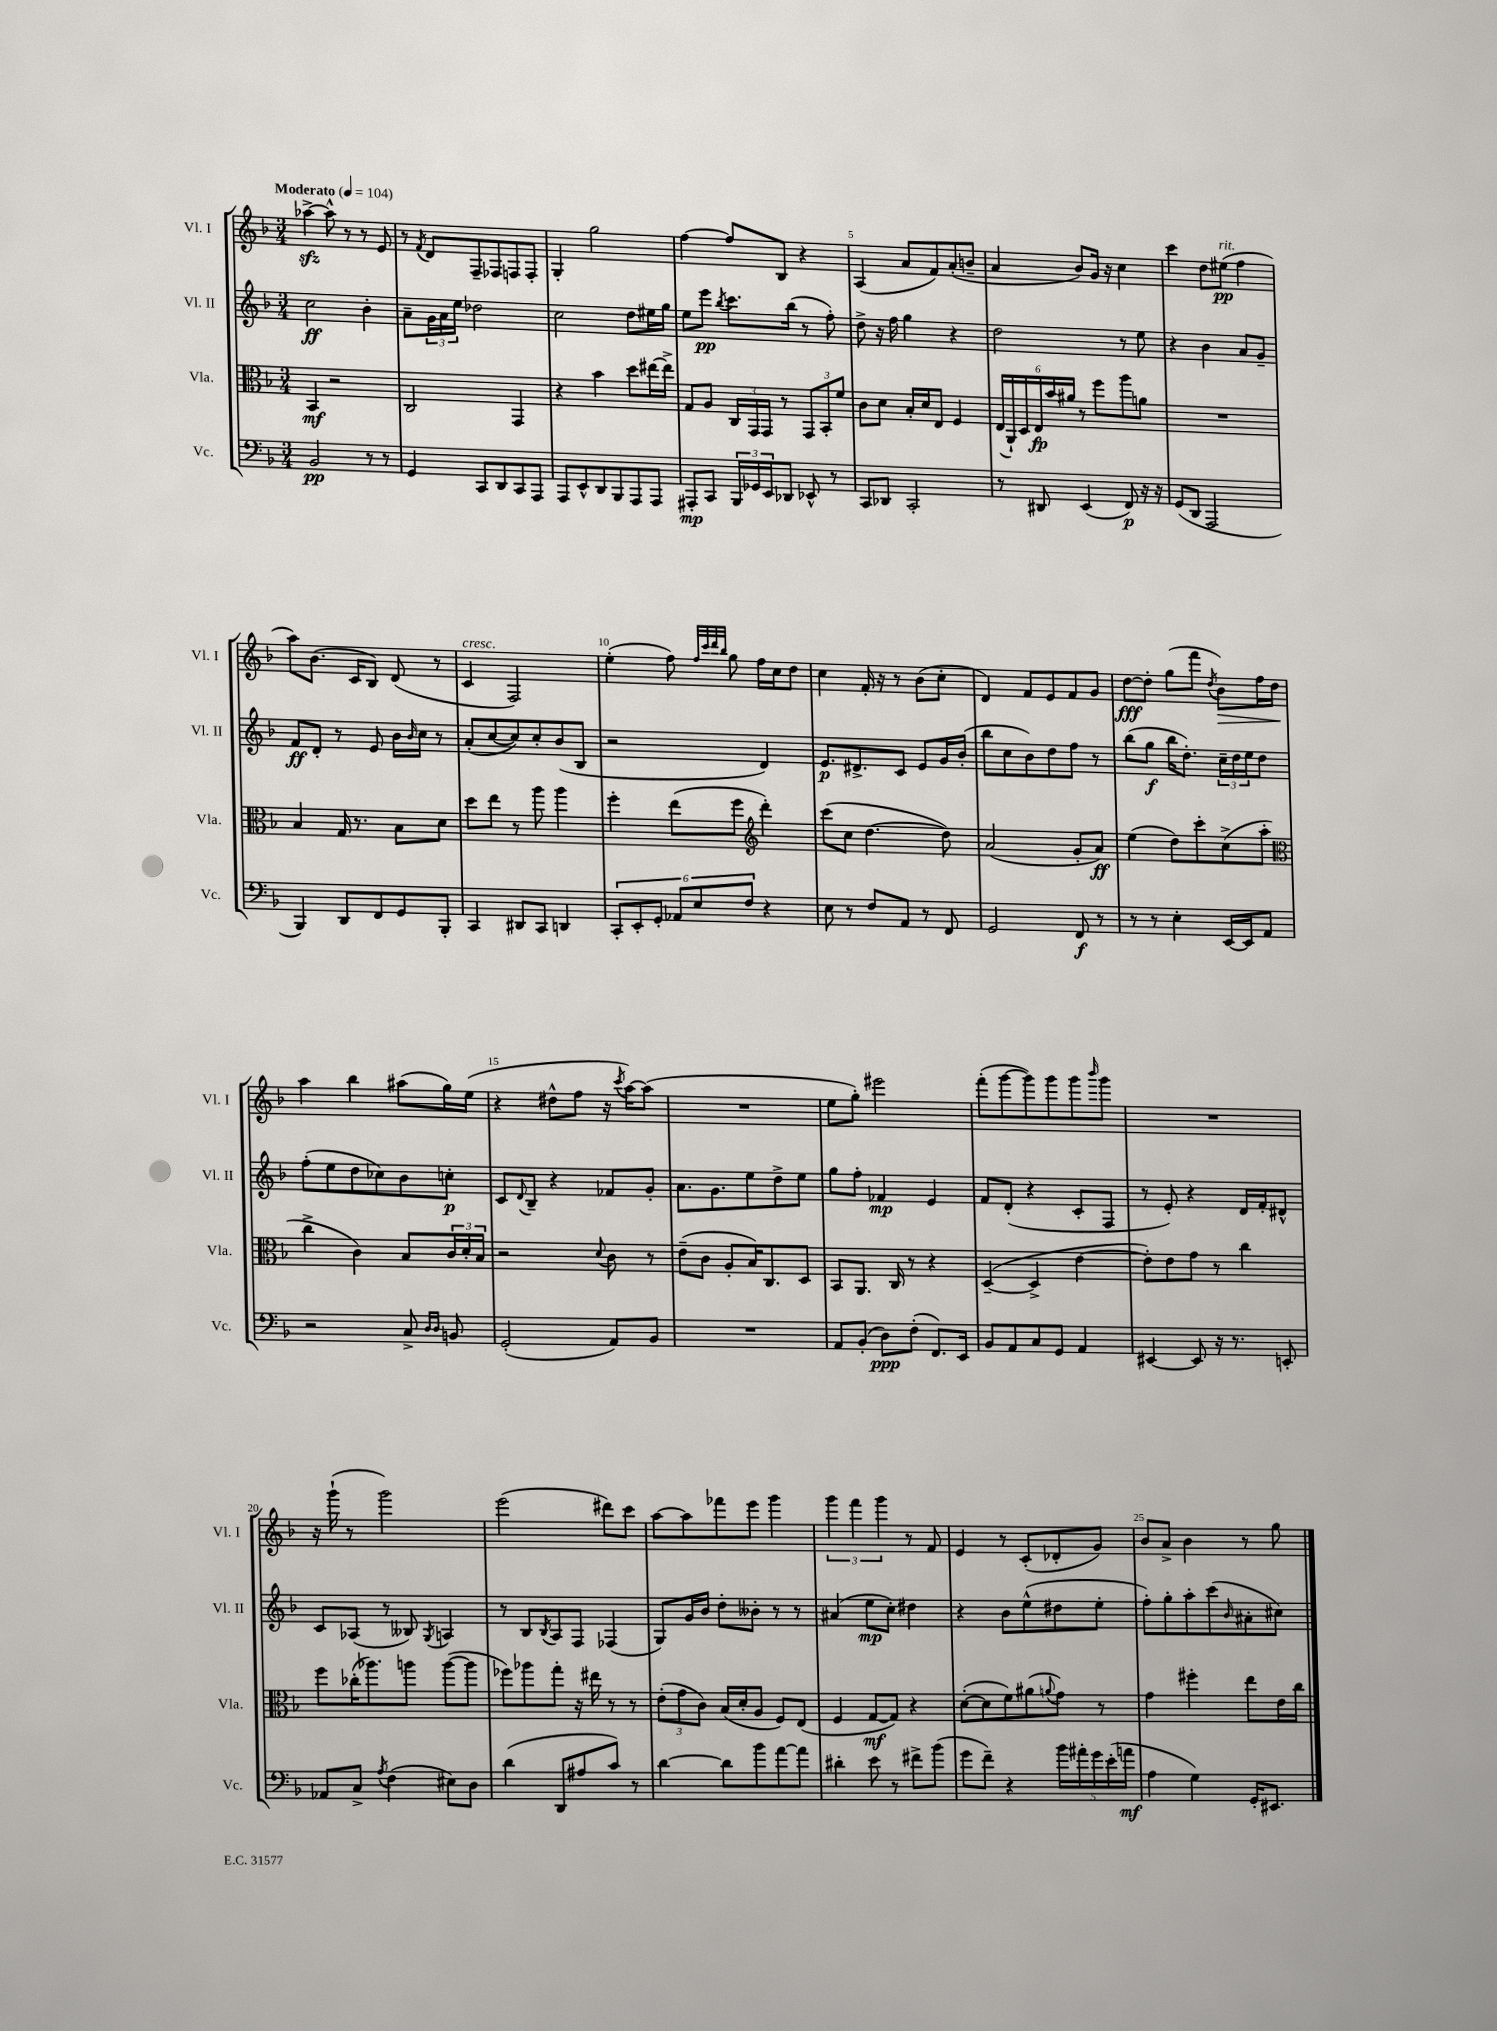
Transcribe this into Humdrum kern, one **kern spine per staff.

**kern	**dynam	**kern	**dynam	**kern	**dynam	**kern	**dynam
*part4	*part4	*part3	*part3	*part2	*part2	*part1	*part1
*staff4	*staff4	*staff3	*staff3	*staff2	*staff2	*staff1	*staff1
*I"Vc.	*	*I"Vla.	*	*I"Vl. II	*	*I"Vl. I	*
*I'Vc.	*	*I'Vla.	*	*I'Vl. II	*	*I'Vl. I	*
*clefF4	*	*clefC3	*	*clefG2	*	*clefG2	*
*k[b-]	*	*k[b-]	*	*k[b-]	*	*k[b-]	*
*M3/4	*	*M3/4	*	*M3/4	*	*M3/4	*
*MM104	*	*MM104	*	*MM104	*	*MM104	*
=1	=1	=1	=1	=1	=1	=1	=1
!	!	!	!	!	!	!LO:TX:a:B:t=Moderato	!
2BB-/	pp	4BB-/	mf	2cc\	ff	[4aa-Xzz^\	.
.	.	2r	.	.	.	8aa-^^\]	.
.	.	.	.	.	.	8r	.
8r	.	.	.	4b-'\	.	8r	.
8r	.	.	.	.	.	8e/	.
=2	=2	=2	=2	=2	=2	=2	=2
4GG/	.	2C/	.	8a~\L	.	8r	.
.	.	.	.	.	.	8qf/	.
.	.	.	.	24g\L	.	8d/L	.
.	.	.	.	24a\	.	.	.
.	.	.	.	24ee\JJ	.	.	.
8CC/L	.	.	.	2dd-X\	.	8F~/	.
8DD/	.	.	.	.	.	8F-X/	.
8CC/	.	4GG/	.	.	.	8Fn/	.
8AAA/J	.	.	.	.	.	8F'/J	.
=3	=3	=3	=3	=3	=3	=3	=3
8AAA/L	.	4r	.	2cc\	.	4G'/	.
8EE^^/	.	.	.	.	.	.	.
8DD/	.	4b-\	.	.	.	2gg\	.
8BBB-/	.	.	.	.	.	.	.
8AAA/	.	8dd\L	.	8dd\L	.	.	.
8AAA/J	.	[16ee#X\L	.	16ee#X\L	.	.	.
.	.	16ee#^\JJ]	.	16gg\JJ	.	.	.
=4	=4	=4	=4	=4	=4	=4	=4
8AAA#X'/L	mp	8G/L	.	8ee\L	.	[4ff\	.
8CC/J	.	8A/J	.	8eee\J	pp	.	.
.	.	.	.	8qbb-/	.	.	.
24BBB-/LL	.	24C/LL	.	8.ccc\L	.	8ff/L]	.
24GG-X/	.	24GG/	.	.	.	.	.
24EE/J	.	24GG/JJ	.	.	.	.	.
8DD-X/J	.	8r	.	.	.	8B-/J	.
.	.	.	.	(16bb-\Jk	.	.	.
8EE-X^^/	.	12GG/L	.	8r	.	4r	.
.	.	12BB-'/	.	.	.	.	.
8r	.	.	.	8ff'\)	.	.	.
.	.	12f/J	.	.	.	.	.
=5	=5	=5	=5	=5	=5	=5	=5
8CC/L	.	8c\L	.	8dd^\	.	(4A/	.
8DD-X/J	.	8d\J	.	16r	.	.	.
.	.	.	.	16ff\	.	.	.
2CC'/	.	16B-'/LL	.	4gg\	.	8a/L	.
.	.	16d/J	.	.	.	.	.
.	.	8E/J	.	.	.	8f/)	.
.	.	4F/	.	4r	.	(8a'/	.
.	.	.	.	.	.	8bn~/J	.
=6	=6	=6	=6	=6	=6	=6	=6
8r	.	(24E/LL	.	2dd\	.	4a/	.
.	.	24AA`/)	.	.	.	.	.
.	.	24D/	.	.	.	.	.
8DD#X/	.	24E/	fp	.	.	.	.
.	.	24b-/	.	.	.	.	.
.	.	24a#X/JJ	.	.	.	.	.
(4EE/	.	8r	.	.	.	8b-/L)	.
.	.	8ff\L	.	.	.	16g/Jk	.
.	.	.	.	.	.	16r	.
8FF/)	p	8aa\	.	8r	.	4cc\	.
16r	.	8an\J	.	8ee\	.	.	.
16r	.	.	.	.	.	.	.
=7	=7	=7	=7	=7	=7	=7	=7
(8GG/L	.	2.r	.	4r	.	4ccc\	.
8DD/J	.	.	.	.	.	.	.
2AAA/	.	.	.	4b-\	.	8dd\L	.
!	!	!	!	!	!	!LO:TX:a:i:t=rit.	!
.	.	.	.	.	.	(8ee#X\J	pp
.	.	.	.	8a/L	.	4ff\	.
.	.	.	.	8g~/J	.	.	.
!!LO:LB:g=z
=8	=8	=8	=8	=8	=8	=8	=8
4BBB-/)	.	4B-/	.	8f/L	ff	8aa\L)	.
.	.	.	.	8d'/J	.	(8.b-\J	.
8DD/L	.	16G/	.	8r	.	.	.
.	.	8.r	.	.	.	16c/KL	.
8FF/	.	.	.	8e/	.	8B-/J)	.
8GG/	.	8B-\L	.	16b-\LL	.	(8d/	.
.	.	.	.	16qqb-/	.	.	.
.	.	.	.	16cc\JJ	.	.	.
8BBB-'/J	.	8d\J	.	8r	.	8r	.
=9	=9	=9	=9	=9	=9	=9	=9
!	!	!	!	!	!	!LO:TX:a:i:t=cresc.	!
4CC/	.	8dd\L	.	(8a'/L	.	4c/	.
.	.	8ee\J	.	[8cc/	.	.	.
8DD#X/L	.	8r	.	8cc/])	.	2F/)	.
8CC/J	.	8aa\	.	8cc'/	.	.	.
4DDn/	.	4aa\	.	(8b-/	.	.	.
.	.	.	.	8B-/J	.	.	.
=10	=10	=10	=10	=10	=10	=10	=10
12CC'/L	.	4ff'\	.	2r	.	(4ee'\	.
12EE'/	.	.	.	.	.	.	.
12GG'/J	.	.	.	.	.	.	.
12AA-X/L	.	(8ee\L	.	.	.	8ff\)	.
12E/	.	.	.	.	.	.	.
.	.	.	.	.	.	32qqff/LLL	.
.	.	.	.	.	.	32qqccc/	.
.	.	.	.	.	.	32qqddd/	.
.	.	.	.	.	.	32qqbb-/JJJ	.
.	.	8ff\J	.	.	.	8gg\	.
12F/J	.	.	.	.	.	.	.
*	*	*clefG2	*	*	*	*	*
4r	.	4ddd'\)	.	4d/)	.	16ff\LL	.
.	.	.	.	.	.	16cc\J	.
.	.	.	.	.	.	8dd\J	.
=11	=11	=11	=11	=11	=11	=11	=11
8E\	.	(8ccc\L	.	8.e/L	p	4cc\	.
8r	.	8cc\J	.	.	.	.	.
.	.	.	.	8.d#X^/	.	.	.
8F/L	.	[4.dd\	.	.	.	16f'/	.
.	.	.	.	.	.	16r	.
8AA/J	.	.	.	8c/J	.	8r	.
8r	.	.	.	8e/L	.	(8b-\L	.
8FF/	.	8dd\])	.	16g/L	.	8cc'\J	.
.	.	.	.	(16b-'/JJ	.	.	.
=12	=12	=12	=12	=12	=12	=12	=12
2GG/	.	(2a/	.	8bb-\L	.	4d/)	.
.	.	.	.	8cc\	.	.	.
.	.	.	.	8b-\)	.	8f/L	.
.	.	.	.	8dd\	.	8e/	.
8FF/	f	8g'/L	.	8ff\J	.	8f/	.
8r	.	8a/J)	ff	8r	.	8g/J	.
=13	=13	=13	=13	=13	=13	=13	=13
8r	.	(4ee\	.	(8bb-\L	.	[8dd\L	fff
8r	.	.	.	8gg\J	f	8dd'\J]	.
4E'\	.	8dd\L)	.	16bb-\KL	.	(8gg\L	.
.	.	.	.	8.dd'\J)	.	.	.
.	.	8ccc'\	.	.	.	8fff\J	.
.	.	.	.	.	.	8qdd/	.
!	!	!	!	!	!	!	!LO:HP:b
[16EE/LL	.	(8cc^\	.	24cc~\LL	.	8b-\L)	>
.	.	.	.	24dd\	.	.	.
16EE/J]	.	.	.	.	.	.	.
.	.	.	.	24ee\J	.	.	.
8AA/J	.	8aa'\J	.	8dd\J	.	16ff\L	.
.	.	.	.	.	.	16dd\JJ	.
.	.	.	.	.	.	.	]
!!LO:LB:g=z
=14	=14	=14	=14	=14	=14	=14	=14
*	*	*clefC3	*	*	*	*	*
2r	.	4cc^\	.	(8ff'\L	.	4aa\	.
.	.	.	.	8ee\	.	.	.
.	.	4c\)	.	8dd\	.	4bb-\	.
.	.	.	.	8cc-X\)	.	.	.
8C^/	.	8B-/L	.	8b-\	.	(8aa#X\L	.
16qqD/LL	.	.	.	.	.	.	.
16qqD/JJ	.	.	.	.	.	.	.
8BBn/	.	24c/L	.	8ccn'\J	p	16gg\L)	.
.	.	24d'/	.	.	.	.	.
.	.	.	.	.	.	(16ee\JJ	.
.	.	24B-/JJ	.	.	.	.	.
=15	=15	=15	=15	=15	=15	=15	=15
(2GG'/	.	2r	.	8c/L	.	4r	.
.	.	.	.	8qqd/	.	.	.
.	.	.	.	8B-~/J	.	.	.
.	.	.	.	4r	.	8dd#X^^\L	.
.	.	.	.	.	.	8ff\J	.
.	.	8qqd/	.	.	.	.	.
8AA/L)	.	8c\	.	8f-X/L	.	16r	.
.	.	.	.	.	.	8qccc/	.
.	.	.	.	.	.	[16aa\KL)	.
8BB-/J	.	8r	.	8g'/J	.	(8aa\J]	.
=16	=16	=16	=16	=16	=16	=16	=16
2.r	.	(8e~\L	.	8.a\L	.	2.r	.
.	.	8c\J	.	.	.	.	.
.	.	.	.	8.g\	.	.	.
.	.	8A'/L	.	.	.	.	.
.	.	16B-/K)	.	8ee\	.	.	.
.	.	8.C/	.	.	.	.	.
.	.	.	.	8dd^\	.	.	.
.	.	8D/J	.	8ee\J	.	.	.
=17	=17	=17	=17	=17	=17	=17	=17
8AA/L	.	8BB-/L	.	8gg\L	.	8ee\L	.
(8BB-'/J	.	8.AA/J	.	8ff'\J	.	8gg'\J)	.
8D\L)	ppp	.	.	4f-X/	mp	2eee#X\	.
.	.	16C/	.	.	.	.	.
(8F'\J	.	8r	.	.	.	.	.
8.FF/L)	.	4r	.	4e/	.	.	.
16EE/Jk	.	.	.	.	.	.	.
=18	=18	=18	=18	=18	=18	=18	=18
8BB-/L	.	([4D~/	.	8f/L	.	(8fff'\L	.
8AA/	.	.	.	(8d'/J	.	[8ggg\	.
8C/	.	4D^/]	.	4r	.	8ggg\])	.
8GG/J	.	.	.	.	.	8ggg\	.
4AA/	.	[4e\	.	8c'/L	.	8ggg\	.
.	.	.	.	.	.	16qqbbb-/	.
.	.	.	.	8F/J	.	8ggg\J	.
=19	=19	=19	=19	=19	=19	=19	=19
[4EE#X/	.	8e'\L])	.	8r	.	2.r	.
.	.	8e\	.	8e'/)	.	.	.
8EE#/]	.	8g\J	.	4r	.	.	.
16r	.	8r	.	.	.	.	.
8.r	.	.	.	.	.	.	.
.	.	4cc\	.	16d/LL	.	.	.
.	.	.	.	16f'/J	.	.	.
8EEn'/	.	.	.	8d#X^^/J	.	.	.
!!LO:LB:g=z
=20	=20	=20	=20	=20	=20	=20	=20
8AA-X/L	.	8ff\L	.	8c/L	.	16r	.
.	.	.	.	.	.	(16ggg`\	.
8C^/J	.	(16cc-X'\K	.	(8A-X/J	.	8r	.
.	.	8.aa-X\)	.	.	.	.	.
8qA/	.	.	.	.	.	.	.
(4F\	.	.	.	8r	.	2ggg\)	.
.	.	8aan\J	.	8B--X/)	.	.	.
.	.	.	.	8qG/	.	.	.
8E#X\L)	.	([8aa\L	.	4An/	.	.	.
8D\J	.	8aa\J]	.	.	.	.	.
=21	=21	=21	=21	=21	=21	=21	=21
(4d\	.	8ff-X\L)	.	8r	.	(2eee\	.
.	.	8aa-X\	.	8B-/L	.	.	.
.	.	.	.	8qB-/	.	.	.
8DD/L	.	8gg'\J	.	8A/	.	.	.
8A#X/	.	16r	.	8F/J	.	.	.
.	.	16ee#X\	.	.	.	.	.
8c/J)	.	8r	.	(4F-X/	.	8ddd#X\L)	.
8r	.	8r	.	.	.	8ccc\J	.
=22	=22	=22	=22	=22	=22	=22	=22
[4d\	.	(12e'\L	.	8G/L)	.	[8aa\L	.
.	.	12g\	.	.	.	.	.
.	.	.	.	16g/L	.	8aa\]	.
.	.	12c\J)	.	.	.	.	.
.	.	.	.	16b-/JJ	.	.	.
8d\L]	.	(16B-/LL	.	8dd'\L	.	8fff-X\	.
.	.	16d'/J	.	.	.	.	.
8b-\	.	8A/J	.	8b--X'\J	.	8eee\J	.
[8a\	.	8F/L)	.	8r	.	4ggg\	.
8a\J]	.	(8E/J	.	8r	.	.	.
=23	=23	=23	=23	=23	=23	=23	=23
4d#X'\	.	4F/	.	(4a#X/	.	6ggg\	.
.	.	.	.	.	.	6fff\	.
8e\	.	[8G/L	mf	8ee\L	mp	.	.
.	.	.	.	.	.	6ggg\	.
8r	.	8G/J])	.	8cc'\J)	.	.	.
8f#X^\L	.	4r	.	4dd#X\	.	8r	.
(8b-\J	.	.	.	.	.	8f/	.
=24	=24	=24	=24	=24	=24	=24	=24
8g\L	.	([8d'\L	.	4r	.	4e/	.
8f~\J)	.	8d\]	.	.	.	.	.
4r	.	8f\)	.	8b-\L	.	8r	.
.	.	(8a#X\	.	(8ee^^\	.	(8c'/L	.
.	.	8qqan/	.	.	.	.	.
20b-\LL	.	8g\J)	.	8dd#X\	.	8d-X'/	.
20a#X'\	.	.	.	.	.	.	.
20g\	.	.	.	.	.	.	.
.	.	8r	.	8ee'\J	.	8g/J)	.
(20e'\	.	.	.	.	.	.	.
20an\JJ	mf	.	.	.	.	.	.
=25	=25	=25	=25	=25	=25	=25	=25
4A\	.	4g\	.	8ff'\L)	.	8b-/L	.
.	.	.	.	8gg'\	.	8a^/J	.
4G\)	.	4ff#X'\	.	8aa'\	.	4b-\	.
.	.	.	.	(8ccc\	.	.	.
.	.	.	.	16qqb-/	.	.	.
16GG'/KL	.	8ee\L	.	8a#X'\	.	8r	.
8.EE#X/J	.	.	.	.	.	.	.
.	.	16e\L	.	8cc#X\J)	.	8gg\	.
.	.	16cc\JJ	.	.	.	.	.
==	==	==	==	==	==	==	==
*-	*-	*-	*-	*-	*-	*-	*-
